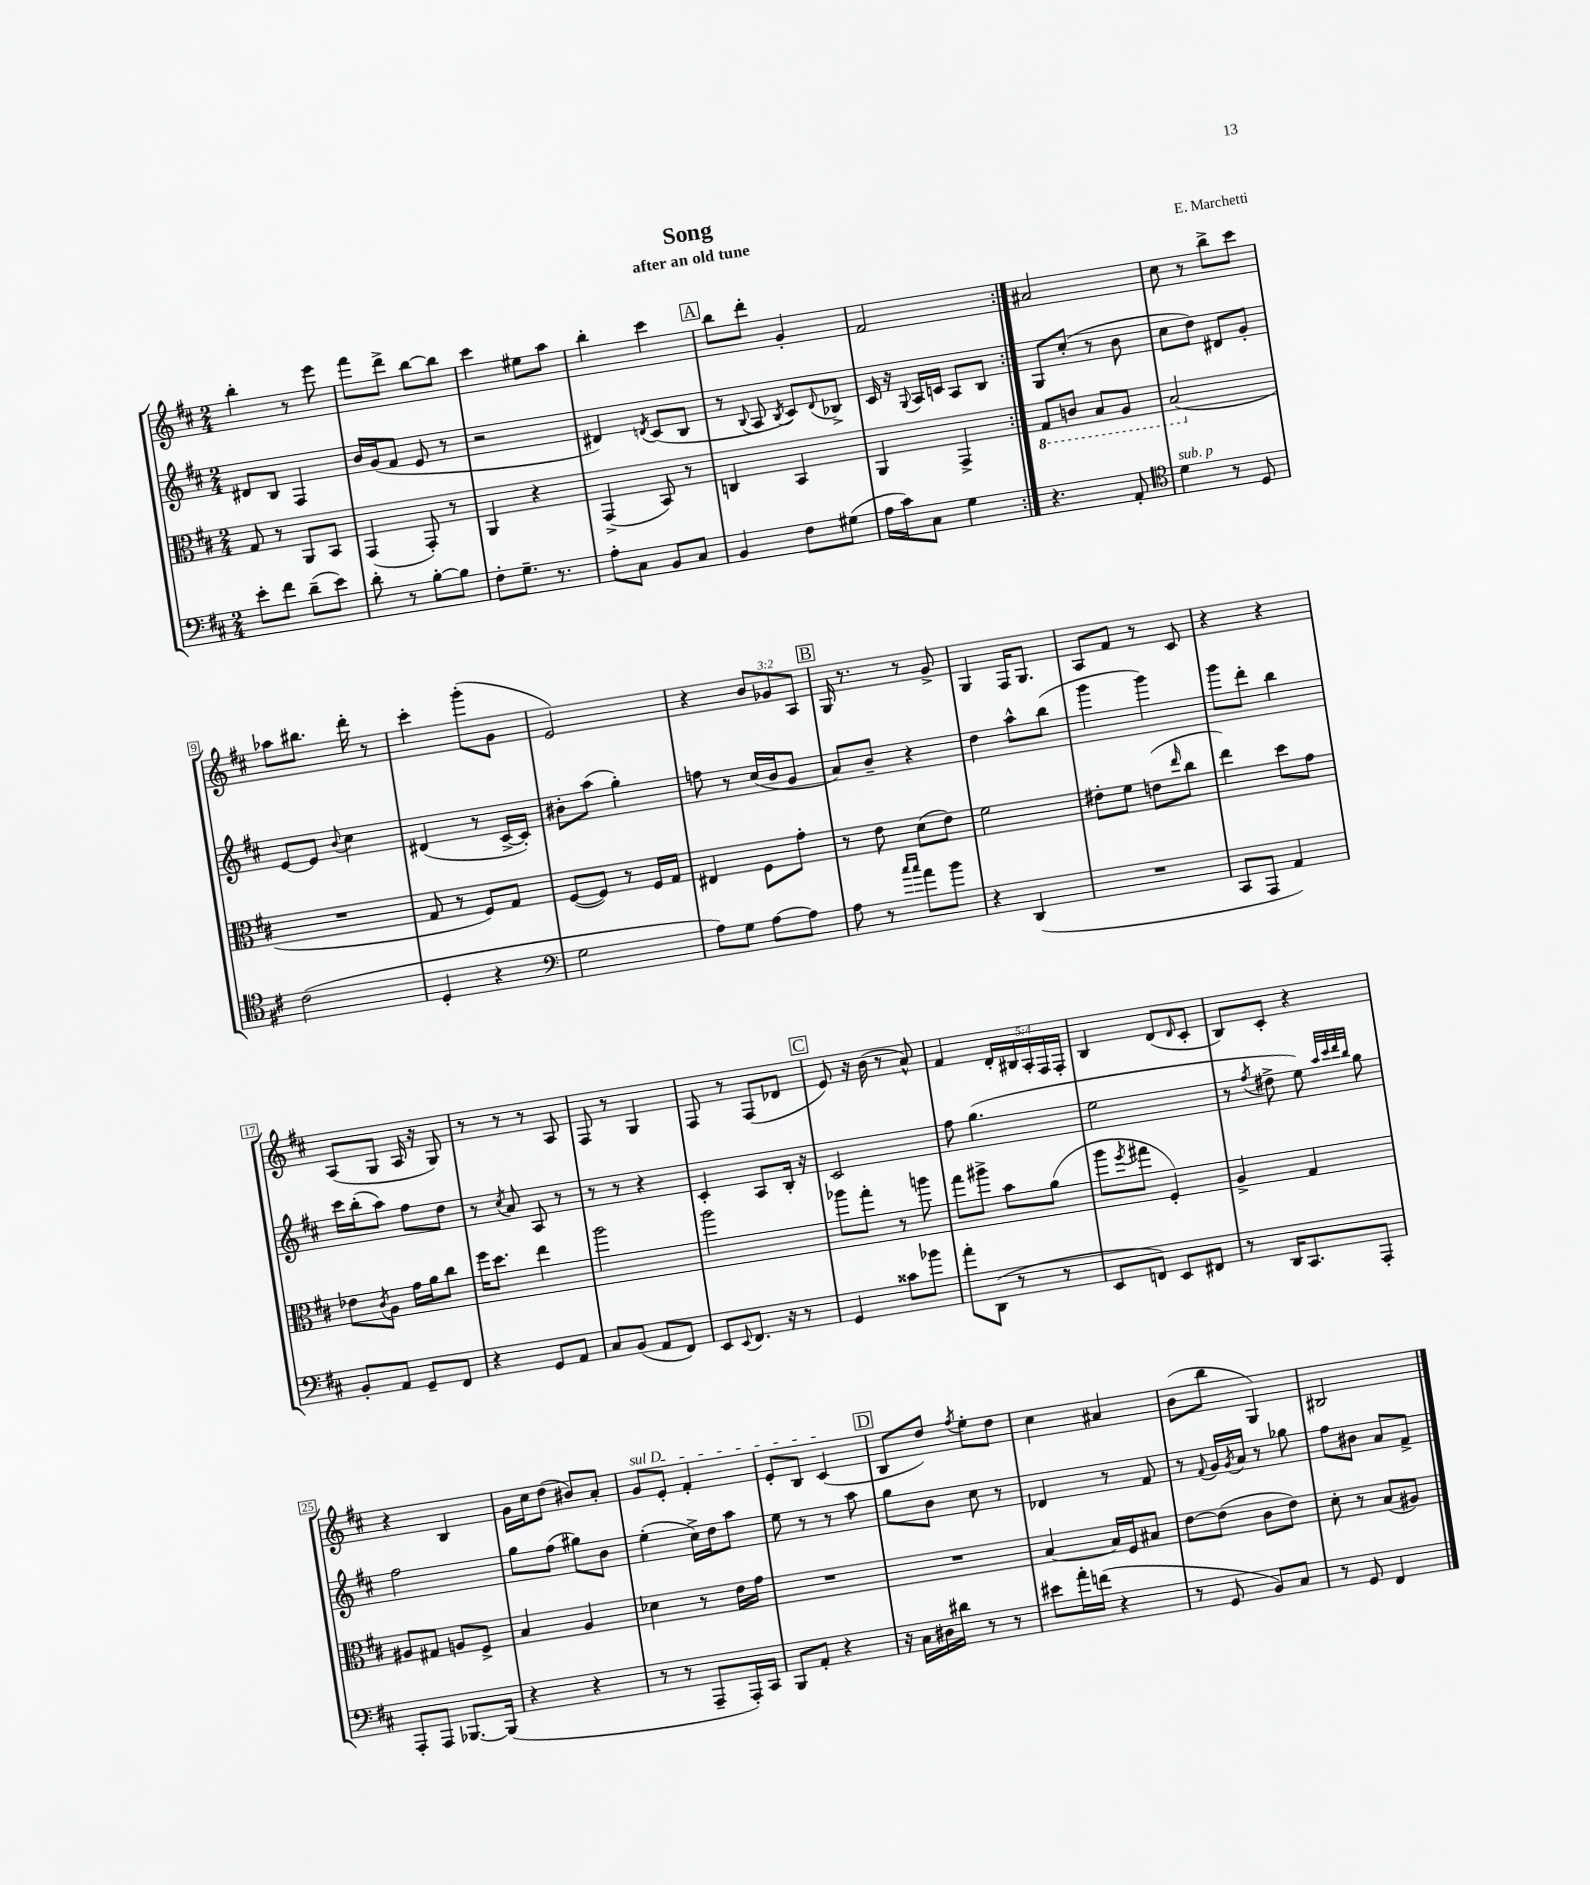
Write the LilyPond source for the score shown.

\header { title = "Song" composer = "E. Marchetti" subtitle = "after an old tune" }
<<
\new StaffGroup <<
\new Staff = "s0" {
    \clef treble \key d \major \numericTimeSignature \time 2/4 \override Staff.TupletNumber.text = #tuplet-number::calc-fraction-text
    \repeat volta 2 { b''4-. r8 e'''8 |
    fis'''8 d'''8-> b''8~ b''8 |
    cis'''4 eis''8 a''8 |
    b''4-. cis'''4 |
    \mark \markup { \box "A" } b''8 d'''8-. g'4-. |
    fis'2 | }
    ais'2 |
    cis''8 r8 b''8-> cis'''8 |
    aes''8 bis''8. d'''16-. r8 |
    cis'''4-. g'''8-.( g'8 |
    e'2) |
    r4 \tuplet 3/2 { b'8 ges'8 a8 } |
    \mark \markup { \box "B" } g16 r8. r8 g'8-> |
    g4 fis16 g8. |
    a8 fis'8 r8 cis'8 |
    r4 r4 |
    a8( g8 a16 r16 g8) |
    r8 r8 r8 a8 |
    fis8 r8 g4 |
    fis8 r8 fis8( des'8 |
    \mark \markup { \box "C" } e'8) r16 b'16( r8 a'8-^) |
    fis'4 \tuplet 5/4 { d'16-. bis16 a16-. fis16 fis16-. } |
    b4 d'8( \grace { d'16 } cis'8-. |
    b8) cis'8-. r4 |
    r4 b4 |
    g'16 cis''16 d''8( bis'8) a'8-. |
    \once \override TextSpanner.bound-details.left.text = \markup { \italic "sul D" } g'8\startTextSpan e'8-. fis'4-. |
    e'8-. b8 cis'4\stopTextSpan( |
    \mark \markup { \box "D" } b8 d''8) \acciaccatura { fis''8 } e''8-. d''8 |
    cis''4 ais'4 |
    b'8( b''8 g4) |
    bis2 \bar "|." |
}
\new Staff = "s1" {
    \clef treble \key d \major \numericTimeSignature \time 2/4
    \repeat volta 2 { dis'8 b8 fis4 |
    b'16 g'16( fis'8 e'8 r8 |
    r2 |
    dis'4) \acciaccatura { d'8 } cis'8( b8 |
    \mark \markup { \box "A" } r8 \appoggiatura { b8 } a8 \acciaccatura { b8 } cis'8) \appoggiatura { d'8 } bes8-> |
    cis'16 r16 \appoggiatura { g8 } a16 c'16 a8 b8 | }
    g8 cis''8-.( r8 b'8 |
    cis''8 d''8) dis'8 g'8-. |
    e'8~ e'8 \appoggiatura { b'8 } cis''4 |
    dis'4( r8 cis'16~-> cis'16-.) |
    bis'8-. a''8( g''4-.) |
    f''8 r8 cis''16( b'16 g'8 |
    \mark \markup { \box "B" } a'8) b'8-- r4 |
    d''4 a''8-^ b''8( |
    g'''4 g'''4) |
    g'''8 d'''8-. b''4 |
    cis'''16 b''16-.( a''8) fis''8 d''8 |
    r8 \acciaccatura { cis''8 } a'8 a8 r8 |
    r8 r8 r4 |
    cis'4-. a8 b16-. r16 |
    \mark \markup { \box "C" } cis'2 |
    fis''8 g''4.( |
    e''2 |
    r8 \acciaccatura { fis''8 } dis''8-> e''8) \grace { a''32 cis'''32 d'''32 b''32 } g''8 |
    fis''2 |
    g''8 fis''8( gis''8) b'8 |
    e''4-.( cis''16->) d''16 a''8 |
    e''8 r8 r8 a''8 |
    \mark \markup { \box "D" } g''8 b'8 cis''8 r8 |
    des'4 r8 fis'8 |
    r8 \appoggiatura { fis'8 } g'16 \acciaccatura { g'8 } a'16 r8 ges''8 |
    fis''8 bis'8 a'8 fis'8-> \bar "|." |
}
\new Staff = "s2" {
    \clef alto \key d \major \numericTimeSignature \time 2/4
    \repeat volta 2 { g8 r8 a,8 b,8 |
    g,4( g,8-.) r8 |
    a,4 r4 |
    g,4->( b,8) r8 |
    \mark \markup { \box "A" } c4 b,4 |
    a,4 g,4-> | }
    \ottava #-1 g,8 c8 b,8 a,8 |
    b,2( \ottava #0 |
    R2 |
    g8 r8 fis8) g8 |
    fis8~( fis8) r8 fis16 g16 |
    eis4 fis8 g'8-. |
    \mark \markup { \box "B" } r8 e'8 d'8( e'8) |
    fis'2 |
    eis'8-. fis'8 e'8( \grace { e''16 } cis''8 |
    e''4) d''8 g'8 |
    ees'8 \acciaccatura { cis'8 } a8 g'16 a'16 cis''8 |
    fis''16 d''8. e''4 |
    a''2 |
    a''2 |
    \mark \markup { \box "C" } aes''8 g''8-. r8 a''8 |
    g''8 ais''8-> b'8 a'8( |
    a''8 \acciaccatura { fis''8 } gis''8 fis4-.) |
    a4-> g4 |
    ais8 gis8 a8 fis8-> |
    b4 a4 |
    des'4 r8 e'16 g'16 |
    R2 |
    \mark \markup { \box "D" } R2 |
    b4~ b16 fis16 bis8 |
    e'8~ e'8( cis'8 e'8) |
    d'8-. r8 b8( ais8) \bar "|." |
}
\new Staff = "s3" {
    \clef bass \key d \major \numericTimeSignature \time 2/4
    \repeat volta 2 { e'8-. fis'8 d'8--( e'8) |
    d'8-. r8 b8~-. b8 |
    fis8-. g8.-- r8. |
    a8-. cis8 b,8 cis8 |
    \mark \markup { \box "A" } b,4 fis8 gis8( |
    a16 cis'16) cis8 g4 | }
    r4. a,8-. |
    \clef tenor d'4^\markup { \italic "sub. p" } r8 d8 |
    cis'2( |
    d4-. r4 |
    \clef bass g2 |
    a8) g8 a8~ a8 |
    \mark \markup { \box "B" } a8 r8 \grace { cis''16 cis''16 } a'8 b'8 |
    r4 d,4( |
    R2 |
    cis,8 a,,8 a,4) |
    b,8-. a,8 g,8-- fis,8 |
    r4 g,8 a,8 |
    cis8 b,8( a,8 fis,8) |
    e,8 \appoggiatura { e,8 } fis,8. r16 r8 |
    \mark \markup { \box "C" } g,4 cisis'8 bes'8 |
    a'8-. d,8( r8 r8 |
    e,8 f,8) e,8 fis,8 |
    r8 d,16 cis,8. a,,8-. |
    a,,8-. a,,8 bes,,8.~ bes,,16( |
    r4 r4 |
    r8 r8 a,,8-- a,,16-.) cis,16 |
    b,,8 a,8-. r4 |
    \mark \markup { \box "D" } r16 cis16 dis16 dis'16 r8 r8 |
    eis'8 a'16-. f'16( r4 |
    r8 g,8 b,8) cis8 |
    r8 g,8 fis,4 \bar "|." |
}
>>
>>
\layout { \context { \Score \override BarNumber.stencil = #(make-stencil-boxer 0.1 0.3 ly:text-interface::print) } }
